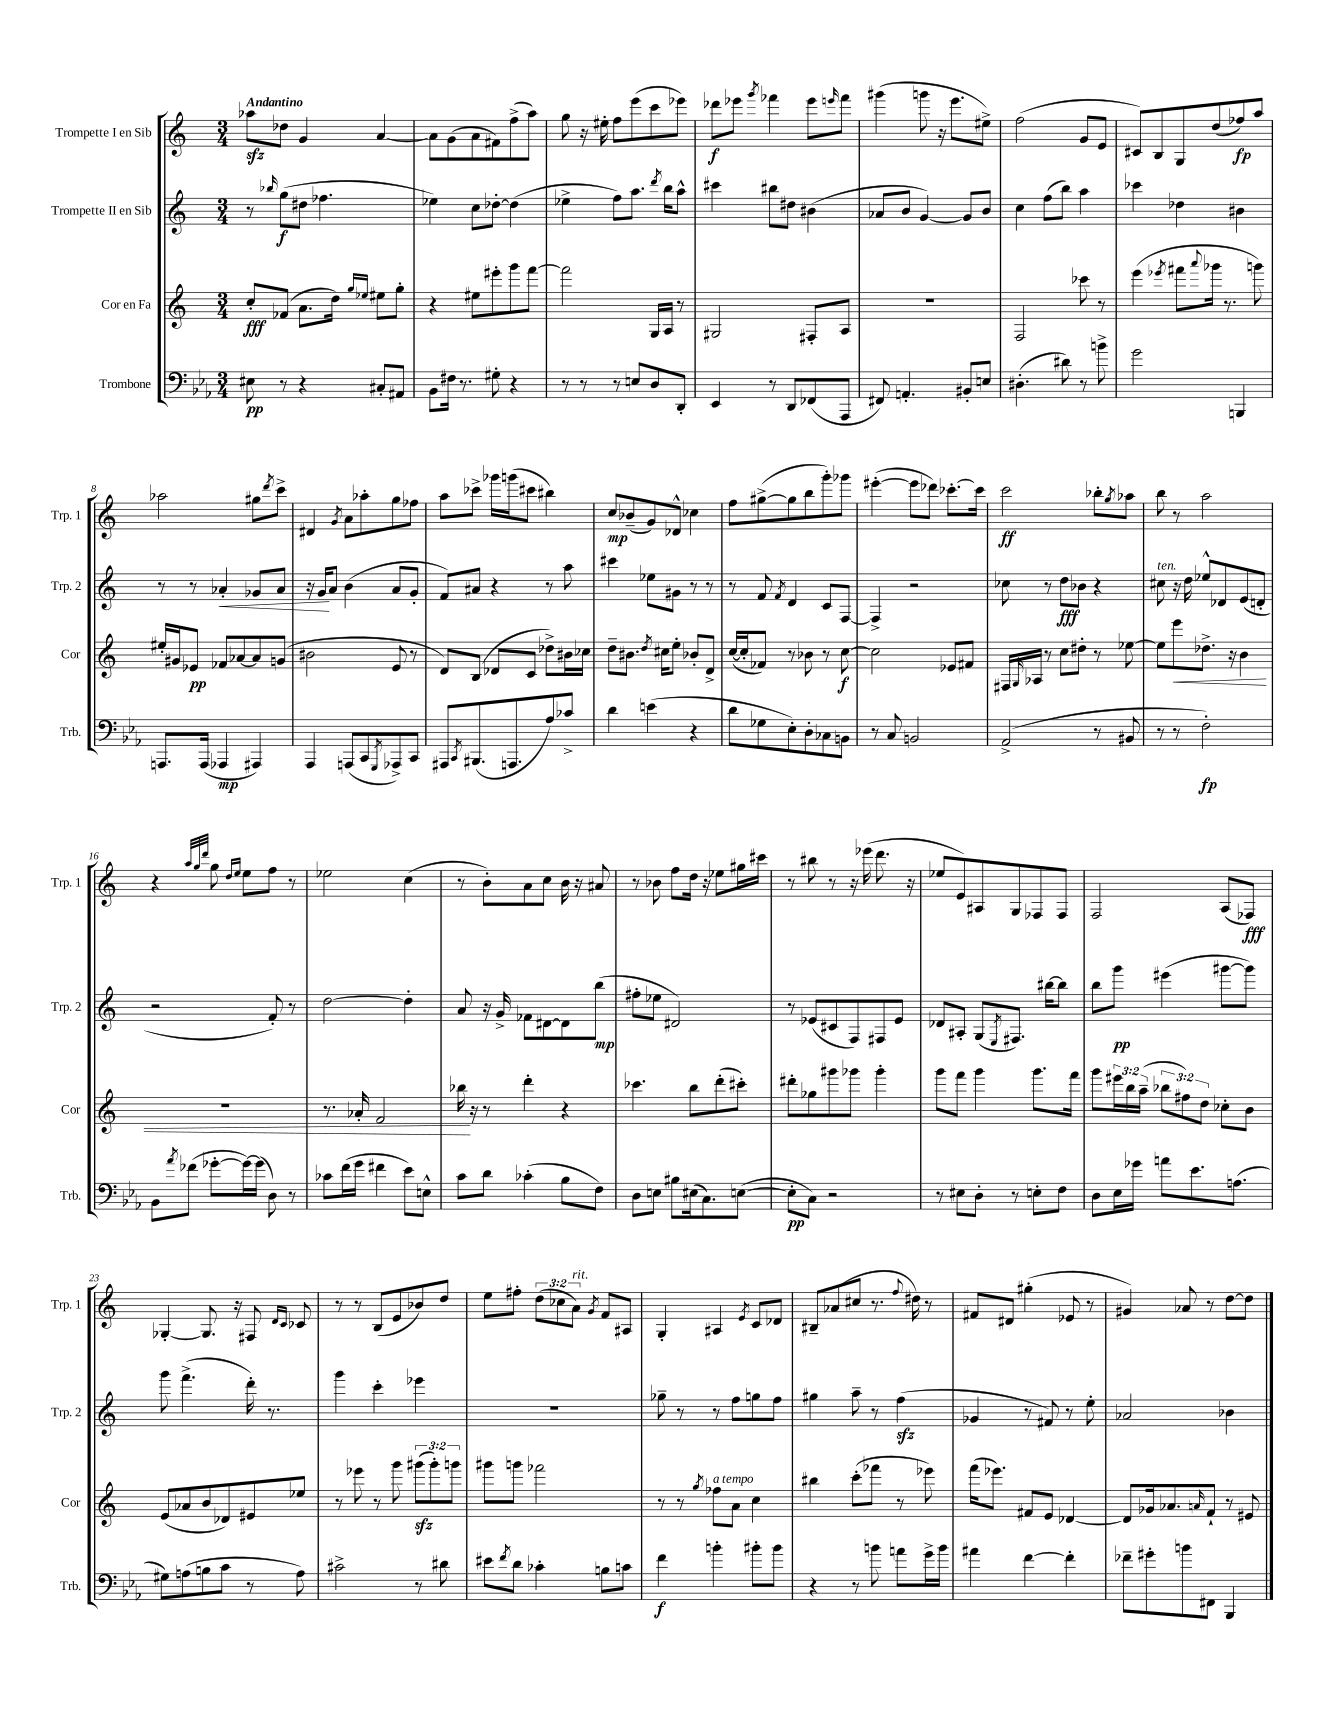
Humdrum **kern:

**kern	**kern	**kern	**kern
*staff4	*staff3	*staff2	*staff1
*clefF4	*clefG2	*clefG2	*clefG2
*k[b-e-a-]	*k[]	*k[]	*k[]
*M3/4	*M3/4	*M3/4	*M3/4
8E#	8cc'	8r	8aa-
.	.	16qqbb-	.
8r	(8f-	(8gg	8dd-
4r	8.a	8dd#	4g
.	.	4.ff-	.
.	16dd)	.	.
.	16qqgg	.	.
.	16qqee-	.	.
8C#'	8ee#	.	[4a
8AA#	8gg'	.	.
=	=	=	=
8BB-	4r	4ee-)	8a]
16F#	.	.	(8g
8.r	.	.	.
.	8ee#	8cc	8a
8G#'	8eee#'	[8dd-'	8f#)
4r	8ggg	(4dd-]	(8ff^
.	[8fff	.	8aa)
=	=	=	=
8r	2fff]	4ee-^	8gg
8r	.	.	16r
.	.	.	16ee#'
8r	.	8ff)	8ff
8E	.	8.aa	(8eee
8D	16G	.	8ccc
.	.	8qddd	.
.	16A	16bb	.
8DD'	8r	8aa^^	8eee-)
=	=	=	=
4EE-	2G#	4ccc#	8ddd-
.	.	.	8eee-
.	.	.	8qggg
8r	.	8bb#	4fff-
8DD	.	8dd#	.
(8FF-	8F#'	(4b#	8eee-
.	.	.	16qqeee
8AAA-	8A	.	8fff-
=	=	=	=
8FF#)	2.r	8a-	(4ggg#
4.AA'	.	8b	.
.	.	[4g)	8ggg
.	.	.	16r
.	.	.	8.eee
8BB#'	.	8g]	.
8E	.	8b	8ee#^)
=	=	=	=
(4.D#'	2F	4cc	(2ff
.	.	(8ff	.
8d#)	.	8bb)	.
8r	8ccc-	4aa	8g
8b^	8r	.	8e
=	=	=	=
2g	(4eee	4ccc-	8c#)
.	.	.	8B
.	8qeee-	.	.
.	8fff#	4dd-	8G
.	8qqaaa	.	.
.	16ggg-	.	(8dd
.	8.r	.	.
4BBB	.	4b#	8ff-)
.	8ggg)	.	8aa
=	=	=	=
8.AAA	16ee#'	8r	2aa-
.	16g#	.	.
.	8e-	8r	.
(16AAA	.	.	.
4AAA-	8f-	4a-'	.
.	[8a-	.	.
4AAA#)	8a-]	8g-	8gg#
.	.	.	8qddd
.	(8g	8a-	8ccc^
=	=	=	=
4AAA-	2b#	16r	4d#
.	.	16g	.
.	.	8a	.
.	.	.	8qg
(8AAA	.	(4b	8a
8CC	.	.	8aa-'
8qGGG	.	.	.
8AAA-^)	8e	8a	8gg
8CC	8r	8g'	8ff-
=	=	=	=
8AAA#	8d)	8f)	8aa
8qCC	.	.	.
(8.BBB#	(8B	8a#	8ccc-^
.	8d-	4r	16ggg-
8.AAA	.	.	(16ggg
.	8c	.	8ccc#
8A-)	8dd-^)	8r	4bb#)
8c-^	16b#	8aa	.
.	16cc-	.	.
=	=	=	=
4d	8dd~	4ccc#	8cc
.	8.b#	.	(8b-~
(4e	.	8ee-	8g)
.	8qdd	.	.
.	16cc#	.	.
.	8ee'	8g#	8d-^^
4r	8b-'	8r	4cc-
.	8d^	8r	.
=	=	=	=
8d	([16cc	8r	8ff
.	16cc']	.	.
8G-	8f-)	8f	([8gg#^
.	.	8qf	.
8E-')	8r	4d	8gg#]
8D'	8b-	.	8bb
8C-	8r	8c	8ggg')
8BB	[8cc	[8F	8ggg-
=	=	=	=
8r	2cc]	4F^]	([4eee#'
8C	.	.	.
2BB	.	2r	8eee#]
.	.	.	8ddd-)
.	8e-	.	[8.ccc-'
.	8f#	.	.
.	.	.	16ccc-]
=	=	=	=
(2AA-^	16F#	8cc-	2ccc
.	16qqG	.	.
.	16A-	.	.
.	8r	8r	.
.	8cc	8dd	.
.	8dd#'	8b-	.
8r	8r	4r	8bb-'
.	.	.	8qgg
8BB#	[8ee-	.	8aa-
=	=	=	=
8r	8ee-]	8cc#	8bb
8r	8eee	16r	8r
.	.	16dd	.
2F')	8.dd-^	8ee-^^	2aa
.	.	8d-	.
.	16r	.	.
.	4b	(8e	.
.	.	8d'	.
=	=	=	=
8BB-	2.r	2r	4r
8qa-	.	.	.
(8f-	.	.	.
.	.	.	32qqaa
.	.	.	32qqgg
.	.	.	32qqddd
[8g-'	.	.	8gg
.	.	.	16qqdd
.	.	.	16qqee
16g-_)	.	.	8ee
(16g-]	.	.	.
8D)	.	8f')	8ff
8r	.	8r	8r
=	=	=	=
8c-	8.r	[2dd	2ee-
(16f	.	.	.
16g	16a-'	.	.
4f#	2f	.	.
8e-)	.	4dd']	(4cc
8E^^	.	.	.
=	=	=	=
8c	16bb-	8a	8r
.	16r	.	.
8d	8r	16r	8b')
.	.	16g^	.
(4c-'	4ddd'	8f-	8a
.	.	[8d#	8cc
8B-	4r	8d#]	16b
.	.	.	16r
8F)	.	(8bb	8a#
=	=	=	=
8D	4.ccc-	8ff#'	8r
8E	.	8ee-	8b-
8B#	.	2d#)	8ff
(16E#	8bb	.	16dd
8.C)	.	.	16r
.	(8ddd'	.	8ee-
([8E	8ccc#')	.	16gg#
.	.	.	16ccc#
=	=	=	=
8E']	8ddd#'	8r	8r
8C)	8gg-	(8e-	8bb#
2r	8ggg#	8c#	8r
.	8ggg-	8F)	16r
.	.	.	(16eee-
.	4ggg-'	8F#	8.ddd
.	.	8e-	.
.	.	.	16r
=	=	=	=
8r	8ggg	8d-	8ee-
8E#	8fff	8A#'	8e)
8D'	4ggg	(8G	8A#
.	.	8qE	.
8r	.	8.F#)	8G
8E'	8.ggg	.	8F-
.	.	[16bb#	.
8F	.	8bb#]	8F-
.	16fff	.	.
=	=	=	=
8D	8ggg	8bb	2F
16E-	24eee#	8ggg	.
.	24bb	.	.
16g-	.	.	.
.	(24aa~	.	.
8a	12bb-	(4eee#	.
.	12ff#)	.	.
8.e-	.	.	.
.	12dd	.	.
.	8cc-'	[8ggg#	(8A
(8.A	.	.	.
.	8b	8ggg#])	8F-)
=	=	=	=
8G#)	(8e	8ggg	[4G-'
(8A	8a-	(4.fff^	.
8B	8b	.	8.G-]
8c	8d-)	.	.
.	.	.	16r
8r	8e#	16ddd')	8F#
.	.	8.r	.
.	.	.	16qqd
.	.	.	16qqc
8A)	8ee-	.	8c-
=	=	=	=
2c#^	8r	4ggg	8r
.	8eee-	.	8r
.	8r	4ccc'	(8B
.	8ggg	.	8e
8r	(12ggg#	4eee-	8b-)
.	12ggg#')	.	.
8d#	.	.	8dd
.	12ggg	.	.
=	=	=	=
8e#	8ggg#	2.r	8ee
8qf	.	.	.
8d	8ggg	.	8ff#'
4c-'	2fff-	.	(12dd
.	.	.	12cc-
.	.	.	12a)
.	.	.	8qg
8B	.	.	8f
8c	.	.	8A#
=	=	=	=
4f	8r	8gg-~	4G'
.	8r	8r	.
.	8qgg	.	.
4b'	8ff-	8r	4A#
.	8a	8ff	.
.	.	.	8qe
8b#'	4cc	8gg	8c
8b#	.	8ff	8d-
=	=	=	=
4r	4bb#	4gg#	8B#~
.	.	.	(8a-
8r	(8ccc'	8aa~	8cc#
8b	8fff-	8r	8.r
8a	8r	(4ff	.
.	.	.	8qqff
.	.	.	16dd#)
16g^	8eee-)	.	8r
16b	.	.	.
=	=	=	=
4a#	(16fff	4g-	8f#
.	8.eee-)	.	.
.	.	.	8d#
[4f	8f#	8r	(4gg#'
.	8e	8f#)	.
4f']	[4d-	8r	8e-
.	.	8ee'	8r
=	=	=	=
8f-~	8d-]	2a-	4g#)
8g#'	16g-	.	.
.	8.a-	.	.
8b	.	.	8a-
.	16qqa	.	.
8FF#	8f`	.	8r
4BBB-	8r	4b-	[8dd
.	8e#	.	8dd]
==	==	==	==
*-	*-	*-	*-
